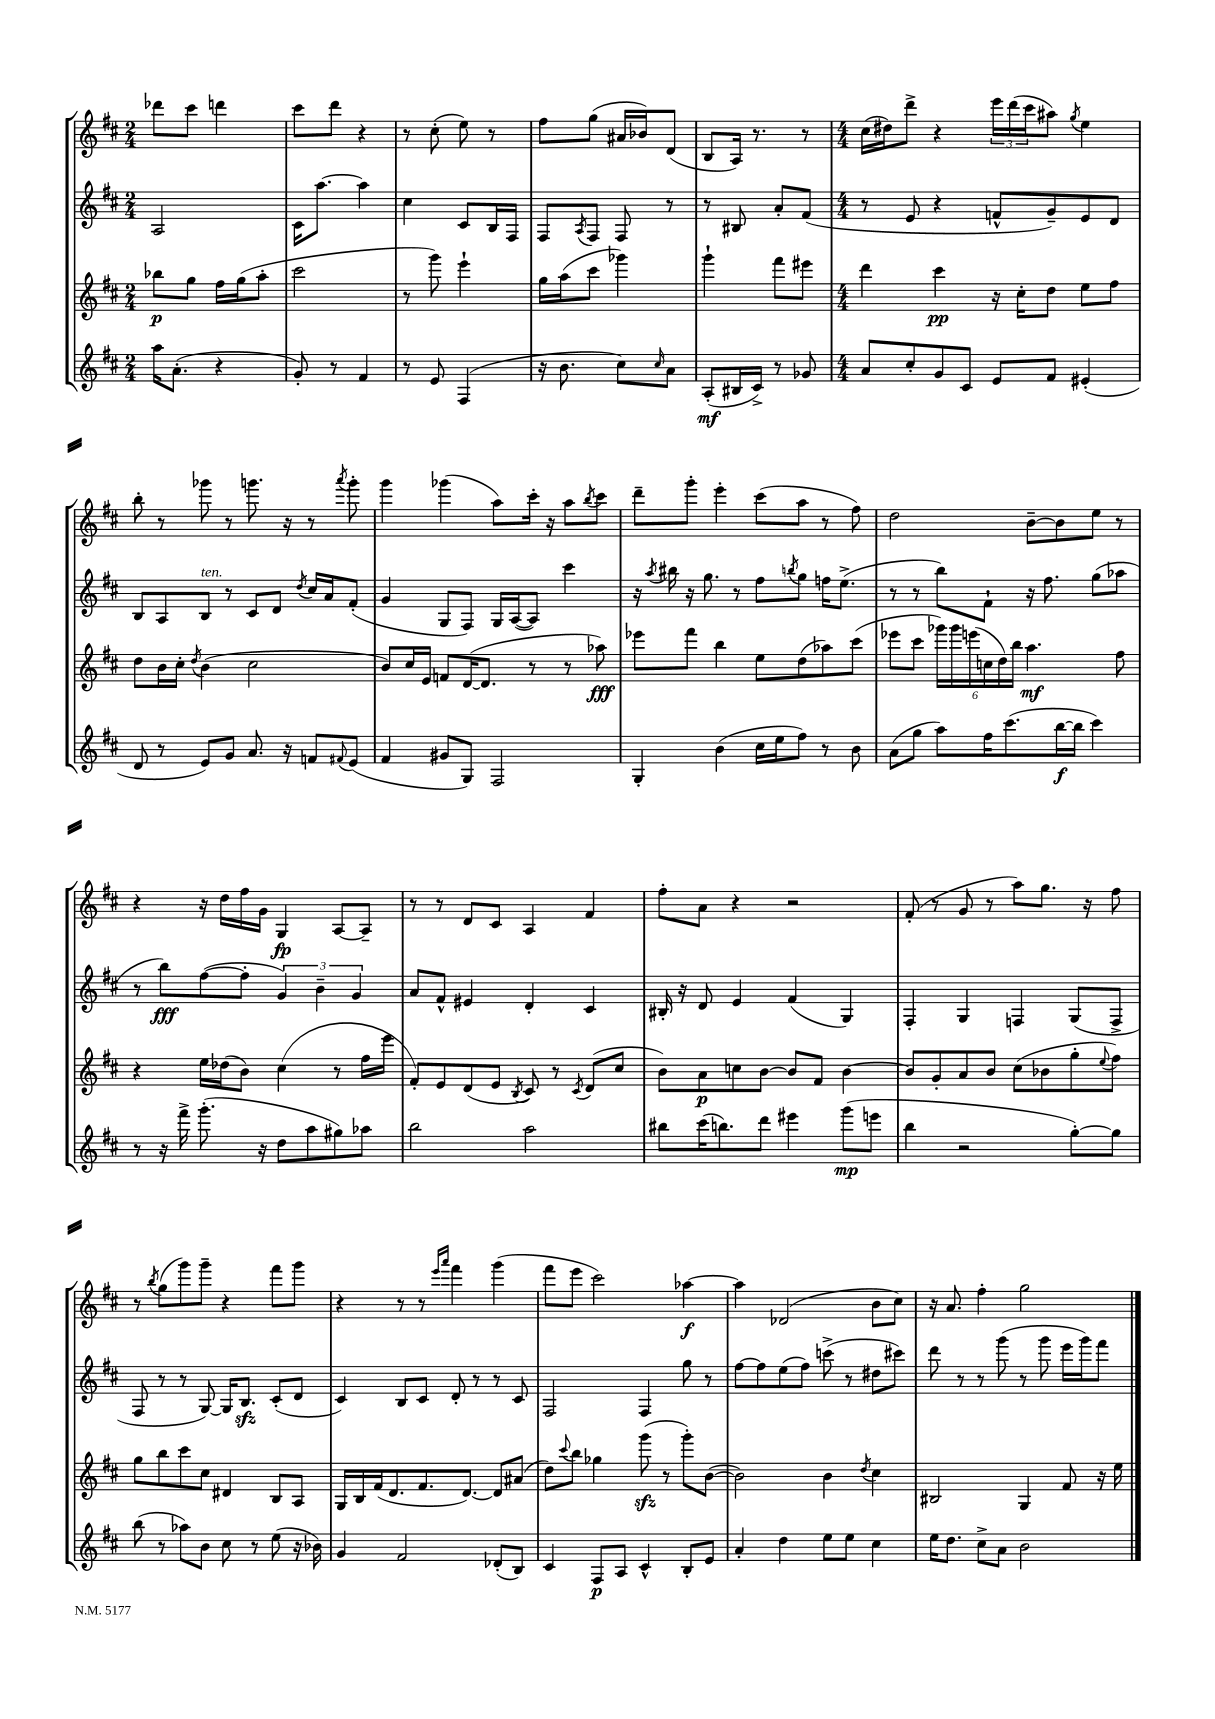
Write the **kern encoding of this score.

**kern	**dynam	**kern	**dynam	**kern	**dynam	**kern	**dynam
*part4	*part4	*part3	*part3	*part2	*part2	*part1	*part1
*staff4	*staff4	*staff3	*staff3	*staff2	*staff2	*staff1	*staff1
*clefG2	*	*clefG2	*	*clefG2	*	*clefG2	*
*k[f#c#]	*	*k[f#c#]	*	*k[f#c#]	*	*k[f#c#]	*
*M2/4	*	*M2/4	*	*M2/4	*	*M2/4	*
=12	=12	=12	=12	=12	=12	=12	=12
16aa\KL	.	8bb-X\L	p	2A/	.	8ddd-X\L	.
(8.a'\J	.	.	.	.	.	.	.
.	.	8gg\J	.	.	.	8ccc#\J	.
4r	.	16ff#\LL	.	.	.	4dddn\	.
.	.	(16gg\J	.	.	.	.	.
.	.	8aa'\J	.	.	.	.	.
=13	=13	=13	=13	=13	=13	=13	=13
8g'/)	.	2ccc#\	.	16c#\KL	.	8ccc#\L	.
.	.	.	.	[8.aa\J	.	.	.
8r	.	.	.	.	.	8ddd\J	.
4f#/	.	.	.	4aa\]	.	4r	.
=14	=14	=14	=14	=14	=14	=14	=14
8r	.	8r	.	4cc#\	.	8r	.
8e/	.	8ggg\)	.	.	.	(8cc#'\	.
(4F#/	.	4eee`\	.	8c#/L	.	8ee\)	.
.	.	.	.	16B/L	.	8r	.
.	.	.	.	16F#/JJ	.	.	.
=15	=15	=15	=15	=15	=15	=15	=15
16r	.	16gg\LL	.	8F#/L	.	8ff#\L	.
8.b\	.	(16aa\J	.	.	.	.	.
.	.	.	.	8qA/	.	.	.
.	.	8ccc#\J	.	8F#/J	.	(8gg\J	.
8cc#\L)	.	4ggg-X\)	.	8F#/	.	16a#X/LL	.
.	.	.	.	.	.	16b-X/J)	.
16qqcc#/	.	.	.	.	.	.	.
8a\J	.	.	.	8r	.	(8d/J	.
=16	=16	=16	=16	=16	=16	=16	=16
(8A'/L	mf	4ggg`\	.	8r	.	8B/L	.
16B#X/L	.	.	.	8B#X/	.	16A/Jk)	.
16c#^/JJ)	.	.	.	.	.	8.r	.
8r	.	8fff#\L	.	8a'/L	.	.	.
8g-X/	.	8eee#X\J	.	(8f#/J	.	8r	.
=17	=17	=17	=17	=17	=17	=17	=17
*M4/4	*	*M4/4	*	*M4/4	*	*M4/4	*
8a/L	.	4ddd\	.	8r	.	(16cc#\LL	.
.	.	.	.	.	.	16dd#X\J)	.
8cc#'/	.	.	.	8e/	.	8ddd^\J	.
8g/	.	4ccc#\	pp	4r	.	4r	.
8c#/J	.	.	.	.	.	.	.
8e/L	.	16r	.	8fn^^/L	.	24eee\LL	.
.	.	.	.	.	.	(24ddd\	.
.	.	16cc#'\KL	.	.	.	.	.
.	.	.	.	.	.	24ccc#\J	.
8f#/J	.	8dd\J	.	8g~/)	.	8aa#X\J)	.
.	.	.	.	.	.	8qgg/	.
(4e#X'/	.	8ee\L	.	8e/	.	4ee\	.
.	.	8ff#\J	.	8d/J	.	.	.
!!LO:LB:g=z
=18	=18	=18	=18	=18	=18	=18	=18
8d/	.	8dd\L	.	8B/L	.	8bb'\	.
8r	.	16b\L	.	8A/	.	8r	.
.	.	16cc#'\JJ	.	.	.	.	.
.	.	8qdd/	.	.	.	.	.
!	!	!	!	!LO:TX:a:i:t=ten.	!	!	!
8e/L)	.	(4b\	.	8B/J	.	8ggg-X\	.
8g/J	.	.	.	8r	.	8r	.
8.a/	.	2cc#\	.	8c#/L	.	8.gggn\	.
.	.	.	.	8d/J	.	.	.
16r	.	.	.	.	.	16r	.
.	.	.	.	8qdd/	.	.	.
8fn/L	.	.	.	16cc#/LL	.	8r	.
.	.	.	.	16a/J	.	.	.
8qqf#X/	.	.	.	.	.	8qaaa/	.
(8e/J	.	.	.	(8f#'/J	.	8ggg'\	.
=19	=19	=19	=19	=19	=19	=19	=19
4f#/	.	8b/L)	.	4g/	.	4ggg\	.
.	.	16cc#/L	.	.	.	.	.
.	.	16e/JJ	.	.	.	.	.
8g#X/L	.	8fn/L	.	8G/L	.	(4ggg-X\	.
8G/J)	.	([16d/K	.	8F#/J)	.	.	.
.	.	8.d/J]	.	.	.	.	.
2F#/	.	.	.	16G/LL	.	8aa\L)	.
.	.	.	.	([16A/J	.	.	.
.	.	8r	.	8A/J])	.	16ccc#'\Jk	.
.	.	.	.	.	.	16r	.
.	.	8r	.	4ccc#\	.	8aa\L	.
.	.	.	.	.	.	8qbb/	.
.	.	8aa-X\)	fff	.	.	8ccc#\J	.
=20	=20	=20	=20	=20	=20	=20	=20
4G'/	.	8eee-X\L	.	16r	.	8ddd~\L	.
.	.	.	.	8qaa/	.	.	.
.	.	.	.	16bb#X\	.	.	.
.	.	8fff#\J	.	16r	.	8ggg'\J	.
.	.	.	.	8.gg\	.	.	.
(4b\	.	4bb\	.	.	.	4eee'\	.
.	.	.	.	8r	.	.	.
16cc#\LL	.	8ee\L	.	8ff#\L	.	(8ccc#\L	.
16ee\J	.	.	.	.	.	.	.
.	.	.	.	8qbbn/	.	.	.
8ff#\J)	.	(8dd\	.	8gg\J	.	8aa\J	.
8r	.	8aa-X\)	.	16ffn\KL	.	8r	.
.	.	.	.	(8.ee^\J	.	.	.
8b\	.	(8ccc#\J	.	.	.	8ff#\)	.
=21	=21	=21	=21	=21	=21	=21	=21
(8a\L	.	8eee-X\L	.	8r	.	2dd\	.
8gg\J	.	8ccc#\J	.	8r	.	.	.
8aa\L)	.	24ggg-X\LL)	.	8bb\L)	.	.	.
.	.	24ggg-\	.	.	.	.	.
.	.	(24eeen\	.	.	.	.	.
16ff#\K	.	24ccn\	.	8f#`\J	.	.	.
.	.	24dd\)	.	.	.	.	.
(8.ccc#\	.	.	.	.	.	.	.
.	.	24bb\JJ	.	.	.	.	.
.	.	4.aa\	mf	16r	.	[8b~\L	.
.	.	.	.	8.ff#\	.	.	.
[16bb\L	f	.	.	.	.	8b\]	.
16bb\JJ]	.	.	.	.	.	.	.
4ccc#\)	.	.	.	(8gg\L	.	8ee\J	.
.	.	8ff#\	.	8aa-X\J	.	8r	.
!!LO:LB:g=z
=22	=22	=22	=22	=22	=22	=22	=22
8r	.	4r	.	8r	.	4r	.
16r	.	.	.	8bb\L)	fff	.	.
16fff#^\	.	.	.	.	.	.	.
(8.ggg'\	.	16ee\LL	.	([8ff#\	.	16r	.
.	.	(16dd-X\J	.	.	.	16dd\LL	.
.	.	8b\J)	.	8ff#'\J]	.	16ff#\	.
16r	.	.	.	.	.	16g\JJ	.
8dd\L	.	(4cc#\	.	6g/)	.	4G/	fp
8aa\	.	.	.	.	.	.	.
.	.	.	.	6b~\	.	.	.
8gg#X\)	.	8r	.	.	.	[8A/L	.
.	.	.	.	6g/	.	.	.
8aa-X\J	.	16ff#\LL	.	.	.	8A~/J]	.
.	.	16eee\JJ	.	.	.	.	.
=23	=23	=23	=23	=23	=23	=23	=23
2bb\	.	8f#'/L)	.	8a/L	.	8r	.
.	.	8e/	.	8f#^^/J	.	8r	.
.	.	(8d/	.	4e#X/	.	8d/L	.
.	.	8e/J	.	.	.	8c#/J	.
.	.	8qB/	.	.	.	.	.
2aa\	.	8c#/)	.	4d'/	.	4A/	.
.	.	8r	.	.	.	.	.
.	.	8qc#/	.	.	.	.	.
.	.	(8d/L	.	4c#/	.	4f#/	.
.	.	8cc#/J	.	.	.	.	.
=24	=24	=24	=24	=24	=24	=24	=24
8bb#X\L	.	8b\L)	.	16B#X'/	.	8ff#'\L	.
.	.	.	.	16r	.	.	.
(16ccc#\K	.	8a\	p	8d/	.	8a\J	.
8.bbn\)	.	.	.	.	.	.	.
.	.	8ccn\	.	4e/	.	4r	.
8ddd\J	.	[8b\J	.	.	.	.	.
4eee#X\	.	8b/L]	.	(4f#/	.	2r	.
.	.	8f#/J	.	.	.	.	.
(8ggg\L	mp	[4b\	.	4G/)	.	.	.
8eeen\J	.	.	.	.	.	.	.
=25	=25	=25	=25	=25	=25	=25	=25
4bb\	.	8b/L]	.	4F#'/	.	(8f#'/	.
.	.	8g'/	.	.	.	8r	.
2r	.	8a/	.	4G/	.	8g/	.
.	.	8b/J	.	.	.	8r	.
.	.	(8cc#\L	.	4Fn/	.	8aa\L)	.
.	.	8b-X\	.	.	.	8.gg\J	.
[8gg'\L)	.	8gg'\	.	(8G/L	.	.	.
.	.	.	.	.	.	16r	.
.	.	8qqee/	.	.	.	.	.
8gg\J]	.	8ff#\J)	.	8F^/J	.	8ff#\	.
!!LO:LB:g=z
=26	=26	=26	=26	=26	=26	=26	=26
(8bb\	.	8gg\L	.	8F#/	.	8r	.
.	.	.	.	.	.	8qbb/	.
8r	.	8bb\	.	8r	.	(8gg\L	.
8aa-X\L)	.	8ccc#\	.	8r	.	8ggg\)	.
8b\J	.	8cc#\J	.	[8G/)	.	8ggg~\J	.
8cc#\	.	4d#X/	.	16G/KL]	.	4r	.
.	.	.	.	8.Bzz/J	.	.	.
8r	.	.	.	.	.	.	.
(8ee\	.	8B/L	.	(8c#'/L	.	8fff#\L	.
16r	.	8A/J	.	8d/J	.	8ggg\J	.
16b-X\)	.	.	.	.	.	.	.
=27	=27	=27	=27	=27	=27	=27	=27
4g/	.	16G/LL	.	4c#/)	.	4r	.
.	.	16B/	.	.	.	.	.
.	.	(16f#/J	.	.	.	.	.
.	.	8.d/	.	.	.	.	.
2f#/	.	.	.	8B/L	.	8r	.
.	.	8.f#/	.	8c#/J	.	8r	.
.	.	.	.	.	.	16qqeee/LL	.
.	.	.	.	.	.	16qqaaa/JJ	.
.	.	.	.	8d'/	.	4fff#\	.
.	.	[8.d/J)	.	.	.	.	.
.	.	.	.	8r	.	.	.
(8d-X'/L	.	8d/L]	.	8r	.	(4ggg\	.
8B/J)	.	(8a#X/J	.	8c#/	.	.	.
=28	=28	=28	=28	=28	=28	=28	=28
4c#/	.	8dd\L)	.	2F#/	.	8fff#\L	.
.	.	8qqccc#/	.	.	.	.	.
.	.	8bb\J	.	.	.	8eee\J	.
8F#/L	p	4gg-X\	.	.	.	2ccc#\)	.
8A/J	.	.	.	.	.	.	.
4c#^^/	.	(8gggzz\	.	4F#/	.	.	.
.	.	8r	.	.	.	.	.
8B'/L	.	8ggg'\L)	.	8gg\	.	[4aa-X\	f
8e/J	.	([8b\J	.	8r	.	.	.
=29	=29	=29	=29	=29	=29	=29	=29
4a'/	.	2b\])	.	[8ff#\L	.	4aa-\]	.
.	.	.	.	8ff#\]	.	.	.
4dd\	.	.	.	(8ee\	.	(2d-X/	.
.	.	.	.	8ff#\J)	.	.	.
8ee\L	.	4b\	.	(8cccn^\	.	.	.
8ee\J	.	.	.	8r	.	.	.
.	.	8qdd/	.	.	.	.	.
4cc#\	.	4cc#\	.	8dd#X\L	.	8b\L	.
.	.	.	.	8ccc#X\J)	.	8cc#\J)	.
=30	=30	=30	=30	=30	=30	=30	=30
16ee\KL	.	2B#X/	.	8ddd\	.	16r	.
8.dd\J	.	.	.	.	.	8.a/	.
.	.	.	.	8r	.	.	.
8cc#^\L	.	.	.	8r	.	4ff#'\	.
8a\J	.	.	.	(8ggg\	.	.	.
2b\	.	4G/	.	8r	.	2gg\	.
.	.	.	.	8ggg\	.	.	.
.	.	8f#/	.	16eee\LL	.	.	.
.	.	.	.	16ggg\J)	.	.	.
.	.	16r	.	8fff#\J	.	.	.
.	.	16ee\	.	.	.	.	.
==	==	==	==	==	==	==	==
*-	*-	*-	*-	*-	*-	*-	*-
